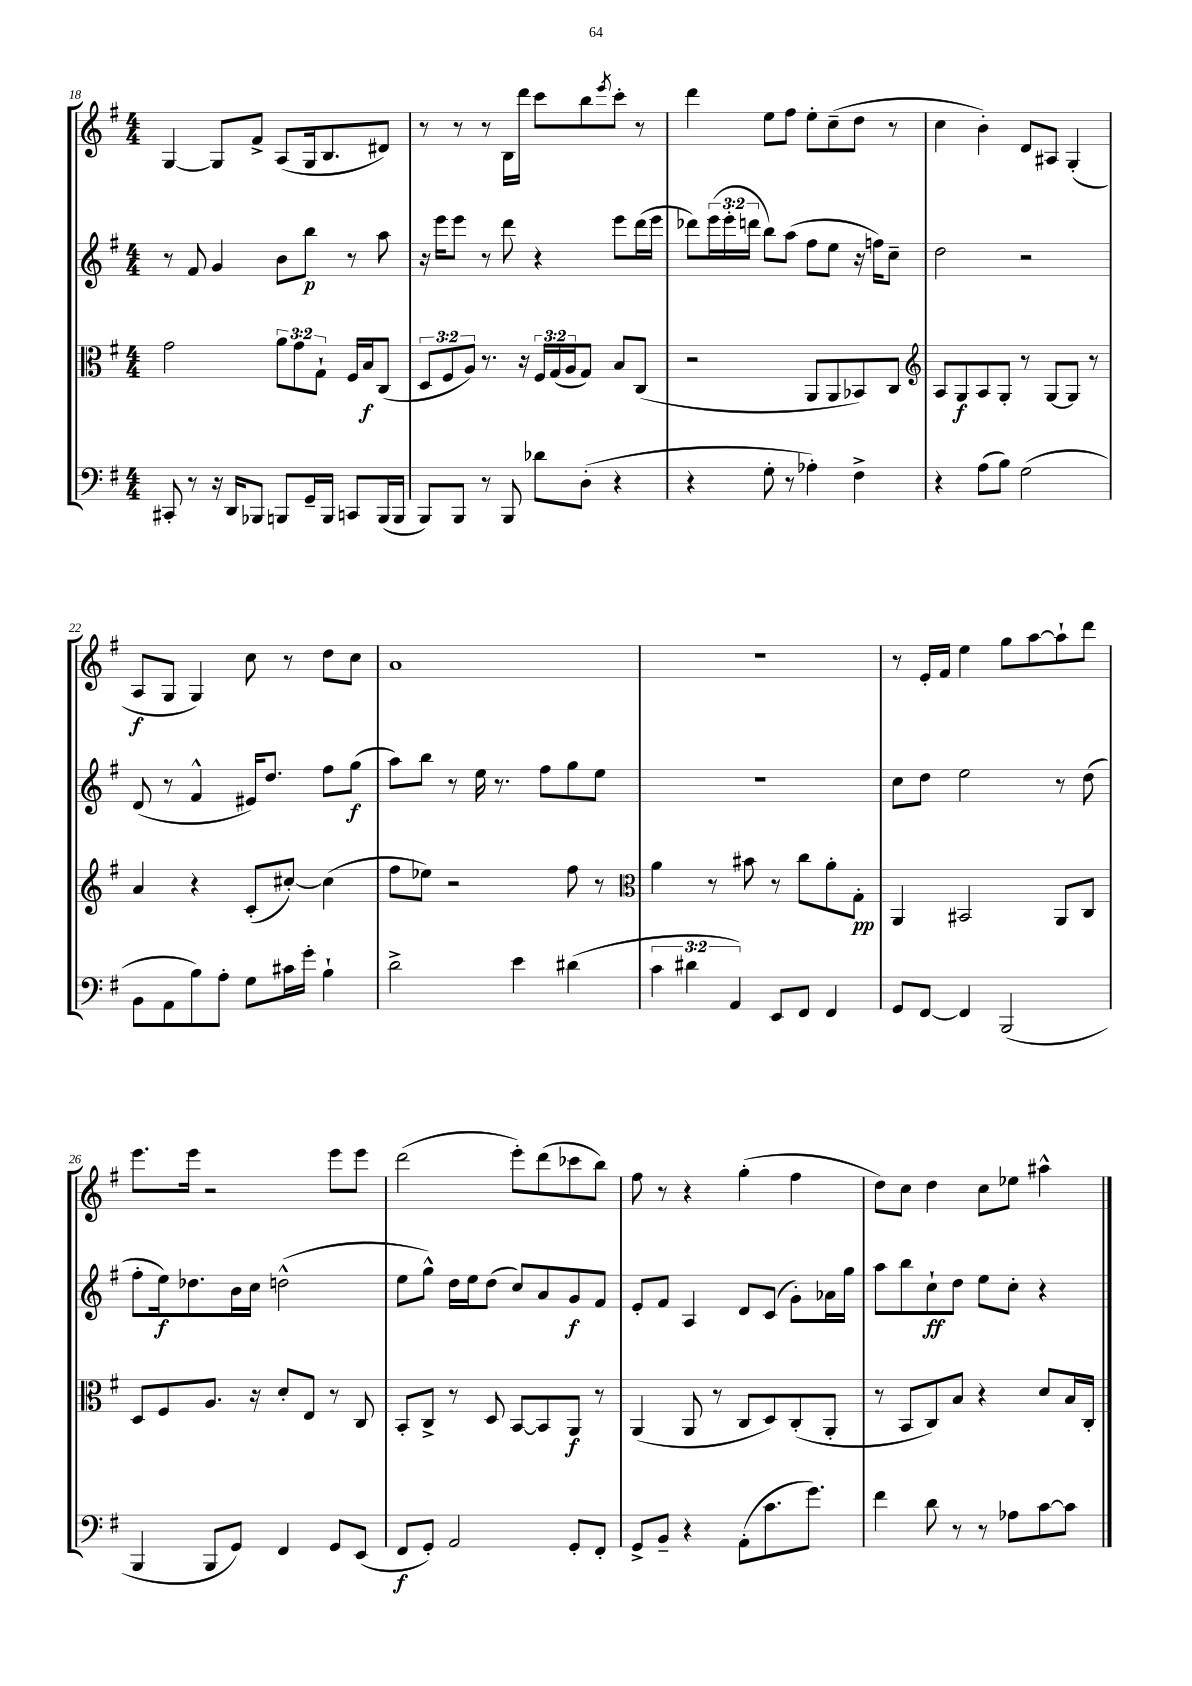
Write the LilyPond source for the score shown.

<<
\new StaffGroup <<
\new Staff = "s0" {
    \clef treble \key g \major \numericTimeSignature \time 4/4
    g4~ g8 fis'8-> a8( g16 b8. dis'8) |
    r8 r8 r8 b16 d'''16 c'''8 b''8 \acciaccatura { e'''8 } c'''8-. r8 |
    d'''4 e''8 fis''8 e''8-. c''8--( d''8 r8 |
    c''4 b'4-.) d'8 ais8 g4-.( |
    a8\f g8 g4) c''8 r8 d''8 c''8 |
    a'1 |
    R1 |
    r8 e'16-. fis'16 e''4 g''8 a''8~ a''8-! d'''8 |
    e'''8. e'''16 r2 e'''8 e'''8 |
    d'''2( e'''8-.) d'''8( ces'''8 b''8) |
    fis''8 r8 r4 g''4-.( fis''4 |
    d''8) c''8 d''4 c''8 ees''8 ais''4-^ \bar "|." |
}
\new Staff = "s1" {
    \clef treble \key g \major \numericTimeSignature \time 4/4 \override Staff.TupletNumber.text = #tuplet-number::calc-fraction-text
    r8 fis'8 g'4 b'8 b''8\p r8 a''8 |
    r16 e'''16 e'''8 r8 d'''8 r4 e'''8 d'''16( e'''16 |
    des'''8) \tuplet 3/2 { e'''16( e'''16-. d'''16 } b''8) a''8( fis''8 e''8 r16 f''16) c''8-- |
    d''2 r2 |
    d'8( r8 fis'4-^ eis'16) d''8. fis''8 g''8\f( |
    a''8) b''8 r8 e''16 r8. fis''8 g''8 e''8 |
    R1 |
    c''8 d''8 e''2 r8 d''8( |
    fis''8-. e''16\f) des''8. b'16 c''16 d''2-^( |
    e''8 g''8-^) d''16 e''16 d''8( c''8) a'8 g'8\f fis'8 |
    e'8-. fis'8 a4 d'8 c'8( g'8-.) aes'16 g''16 |
    a''8 b''8 c''8-!\ff d''8 e''8 c''8-. r4 \bar "|." |
}
\new Staff = "s2" {
    \clef alto \key g \major \numericTimeSignature \time 4/4 \override Staff.TupletNumber.text = #tuplet-number::calc-fraction-text
    g'2 \tuplet 3/2 { a'8 g'8 g8-! } fis16 b16\f c8( |
    \tuplet 3/2 { d8 fis8 a8) } r8. r16 \tuplet 3/2 { fis16 g16( a16 } g8) b8 c8( |
    r2 a,8 a,8 bes,8) c8 |
    \clef treble a8 g8\f a8 g8-. r8 g8~ g8 r8 |
    a'4 r4 c'8-.( cis''8~-.) cis''4( |
    fis''8 ees''8) r2 fis''8 r8 |
    \clef alto a'4 r8 bis'8 r8 c''8 a'8-. g8-.\pp |
    a,4 bis,2 a,8 c8 |
    d8 fis8 a8. r16 d'8-. e8 r8 c8 |
    b,8-. c8-> r8 d8 b,8~ b,8 a,8\f r8 |
    a,4( a,8 r8 c8 d8) c8-.( a,8-. |
    r8 b,8 c8) b8 r4 d'8 b16 c16-. \bar "|." |
}
\new Staff = "s3" {
    \clef bass \key g \major \numericTimeSignature \time 4/4 \override Staff.TupletNumber.text = #tuplet-number::calc-fraction-text
    cis,8-. r8 r16 d,16 bes,,8 b,,8 g,16-- b,,16 c,8 b,,16( b,,16 |
    b,,8) b,,8 r8 b,,8 des'8 d8-.( r4 |
    r4 g8-. r8 aes4-.) fis4-> |
    r4 a8( b8) g2( |
    b,8 a,8 b8) a8-. g8 cis'16 g'16-. b4-! |
    d'2-> e'4 dis'4( |
    \tuplet 3/2 { c'4 dis'4 a,4) } e,8 fis,8 fis,4 |
    g,8 fis,8~ fis,4 b,,2( |
    b,,4 b,,8 g,8) fis,4 g,8 e,8( |
    fis,8\f g,8-.) a,2 g,8-. fis,8-. |
    g,8-> b,8-- r4 a,8-.( c'8. g'8.) |
    fis'4 d'8 r8 r8 aes8 c'8~ c'8 \bar "|." |
}
>>
>>
\layout { \context { \Score currentBarNumber = #18 } }
